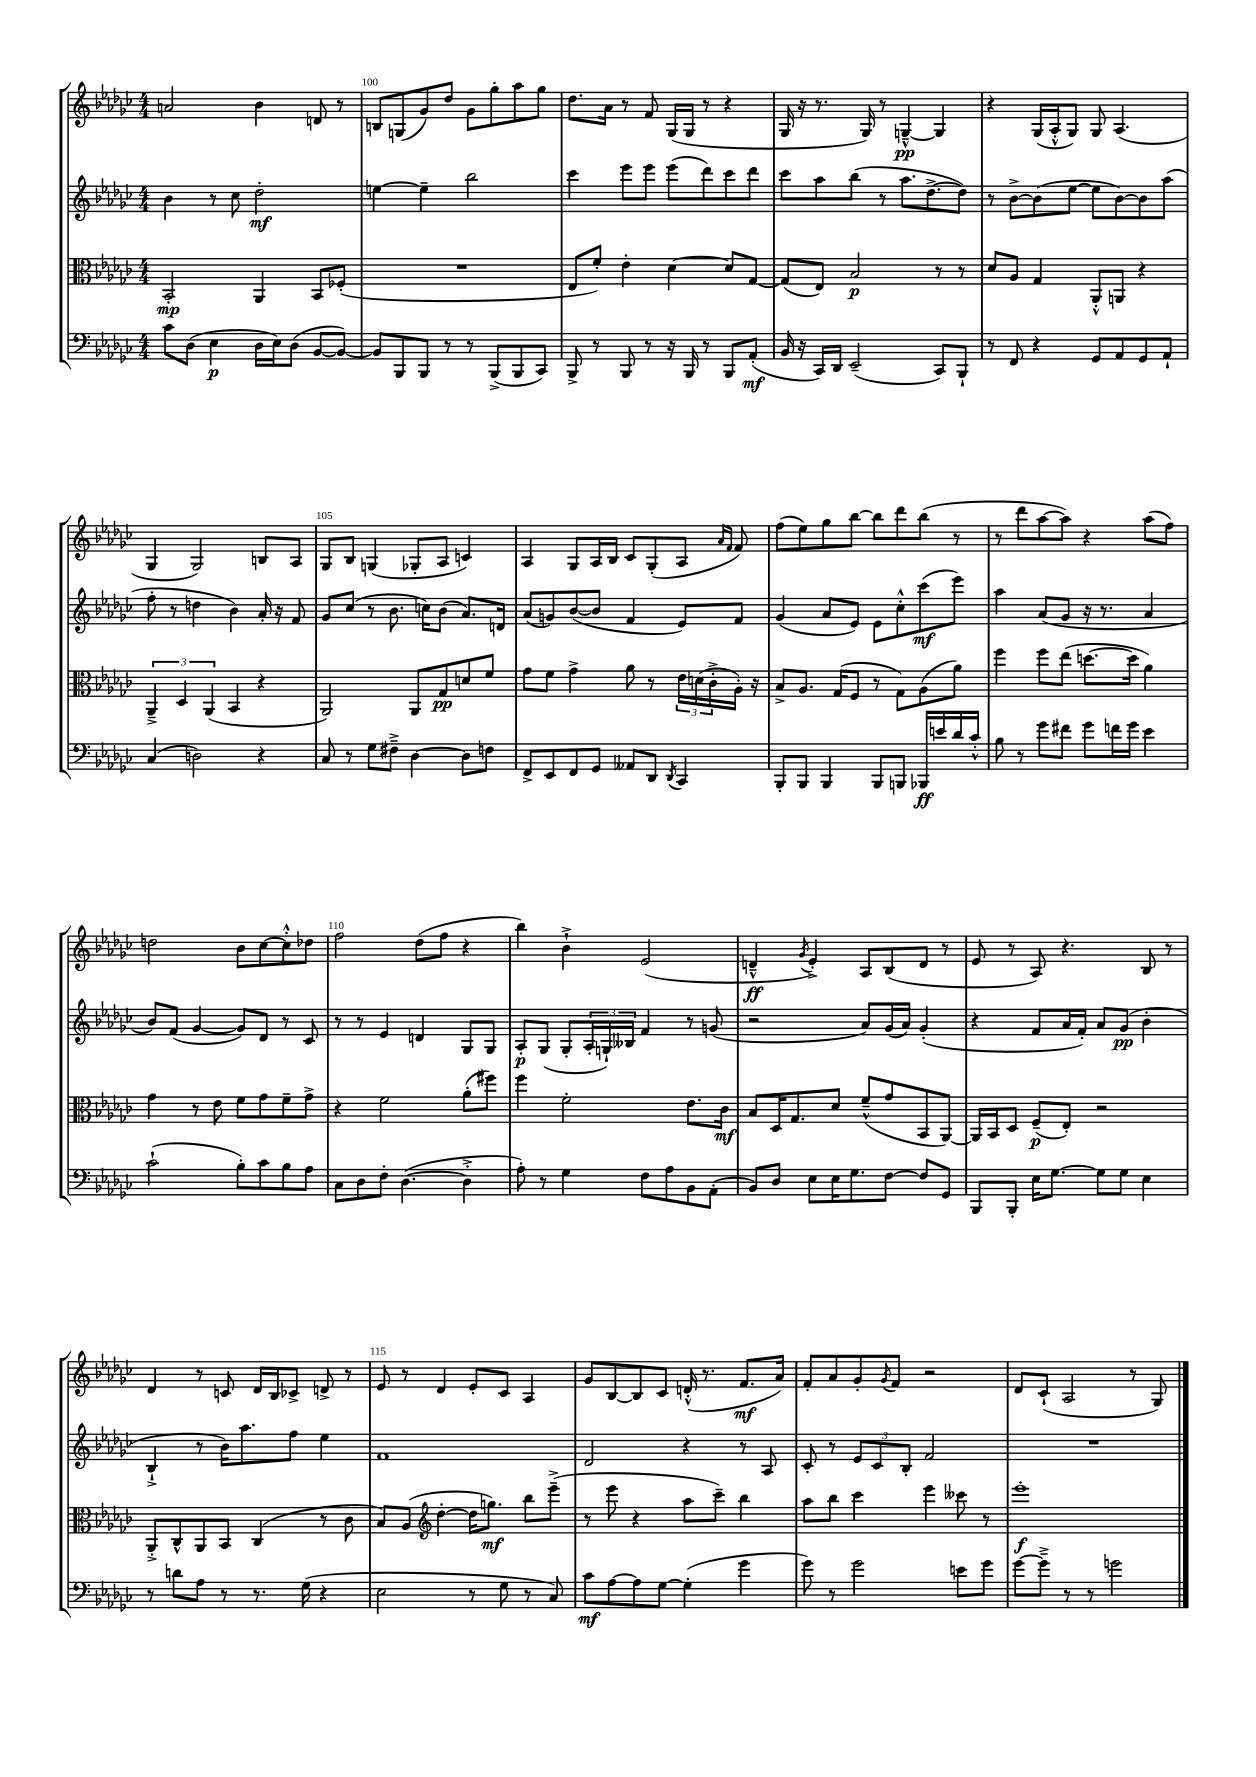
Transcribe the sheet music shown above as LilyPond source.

<<
\new StaffGroup <<
\new Staff = "s0" {
    \clef treble \key ges \major \numericTimeSignature \time 4/4
    a'2 bes'4 d'8 r8 |
    b8 g8( ges'8) des''8 ges'8 ges''8-. aes''8 ges''8 |
    des''8. aes'16 r8 f'8 ges16( ges16 r8 r4 |
    ges16 r16 r8. ges16) r8 g4~---^\pp g4 |
    r4 ges16( aes16-.-^ ges8) ges8 aes4.( |
    ges4 ges2) b8 aes8 |
    ges8 bes8 g4( ges8-. aes8 c'4) |
    aes4 ges8 aes16 bes16 ces'8 ges8-.( aes8 \grace { aes'16 f'16 } f'8) |
    f''8( ees''8) ges''8 bes''8~ bes''8 des'''8 bes''8( r8 |
    r8 des'''8 aes''8~ aes''8) r4 aes''8( f''8) |
    d''2 bes'8 ces''8~ ces''8-.-^ des''8 |
    f''2 des''8( f''8 r4 |
    bes''4) bes'4-!-> ees'2( |
    d'4---^\ff \acciaccatura { ges'8 } ees'4-.->) aes8 bes8( d'8 r8 |
    ees'8 r8 aes8) r4. bes8 r8 |
    des'4 r8 c'8 des'16 bes16 ces'8-> d'8-> r8 |
    ees'8 r8 des'4 ees'8-. ces'8 aes4 |
    ges'8 bes8~ bes8 ces'8 d'16-.-^( r8. f'8.\mf aes'16) |
    f'8-. aes'8 ges'8-. \acciaccatura { ges'8 } f'8 r2 |
    des'8 ces'8-!( aes2 r8 ges8) \bar "|." |
}
\new Staff = "s1" {
    \clef treble \key ges \major \numericTimeSignature \time 4/4
    bes'4 r8 ces''8 des''2-.\mf |
    e''4~ e''4-- bes''2 |
    ces'''4 ees'''8 ees'''8 ees'''8( des'''8) ces'''8 des'''8 |
    ces'''8 aes''8 bes''8( r8 aes''8. des''8.~-> des''8) |
    r8 bes'8~-> bes'8( ees''8~ ees''8 bes'8~) bes'8 aes''8( |
    f''8-. r8 d''4 bes'4) aes'16-. r16 f'8 |
    ges'8 ces''8( r8 bes'8. c''16) bes'8( aes'8.) d'16 |
    aes'8( g'8) bes'8~( bes'8 f'4 ees'8) f'8 |
    ges'4( aes'8 ees'8) ees'8 ces''8-.-^ ces'''8\mf( ees'''8) |
    aes''4 aes'8( ges'8 r16 r8. aes'4 |
    bes'8) f'8( ges'4~ ges'8) des'8 r8 ces'8 |
    r8 r8 ees'4 d'4 ges8 ges8 |
    aes8-.\p ges8( ges8-. \tuplet 3/2 { aes16-. g16-!) beses16 } f'4 r8 g'8( |
    r2 aes'8) ges'16( aes'16) ges'4-.( |
    r4 f'8 aes'16 f'16-.) aes'8 ges'8\pp( bes'4-. |
    bes4-!-> r8 bes'16) aes''8. f''8 ees''4 |
    f'1 |
    des'2 r4 r8 aes8 |
    ces'8-. r8 \tuplet 3/2 { ees'8 ces'8 bes8-. } f'2 |
    R1 \bar "|." |
}
\new Staff = "s2" {
    \clef alto \key ges \major \numericTimeSignature \time 4/4
    bes,2-.\mp aes,4 bes,8 fes8-.( |
    R1 |
    ees8 f'8-.) ees'4-. des'4~ des'8 ges8~ |
    ges8( ees8) bes2\p r8 r8 |
    des'8 aes8 ges4 aes,8-.-^ a,8 r4 |
    \tuplet 3/2 { aes,4---> des4 aes,4( } bes,4 r4 |
    aes,2) aes,8 ges8\pp d'8 f'8 |
    ges'8 f'8 ges'4-> aes'8 r8 \tuplet 3/2 { ees'16 d'16( ces'16-.-> } aes16-.) r16 |
    bes8-> aes8. ges16( f8 r8 ges8) aes8( aes'8) |
    f''4 f''8 ees''8( d''8.~ d''16 aes'4) |
    ges'4 r8 ees'8 f'8 ges'8 f'8-- ges'8-> |
    r4 f'2 aes'8-.( fis''8) |
    f''4 f'2-. ees'8. ces'16\mf |
    bes8 des16 ges8. des'8 f'8---^( ges'8 bes,8 aes,8~) |
    aes,16 bes,16 des8 f8--\p( ees8-.) r2 |
    aes,8-.-> ces8-^ aes,8 bes,8 ces4( r8 ces'8 |
    bes8) aes8( \clef treble des''4~-. des''16 g''8.\mf) bes''8 ees'''8--->( |
    r8 ees'''8 r4 aes''8 ces'''8--) bes''4 |
    aes''8 bes''8 ces'''4 ees'''4 ceses'''8 r8 |
    ees'''1-.\f \bar "|." |
}
\new Staff = "s3" {
    \clef bass \key ges \major \numericTimeSignature \time 4/4
    ces'8 des8( ees4\p des16 ees16) des8( bes,8~ bes,8~) |
    bes,8 bes,,8 bes,,8 r8 r8 bes,,8->( bes,,8 ces,8) |
    bes,,8-> r8 bes,,8 r8 r16 bes,,16 r8 bes,,8 aes,8-.\mf( |
    bes,16 r16 ces,16) des,16 ees,2--( ces,8) bes,,8-! |
    r8 f,8 r4 ges,8 aes,8 ges,8 aes,8-! |
    ces4( d2) r4 |
    ces8 r8 ges8 fis8---> des4~ des8 f8 |
    f,8-> ees,8 f,8 ges,8 aeses,8 des,8 \acciaccatura { des,8 } ces,4 |
    bes,,8-. bes,,8 bes,,4 bes,,8 b,,8 bes,,16\ff e'16 des'16 ces'16-.-^ |
    bes8 r8 ges'8 fis'8 ges'8 f'16 ges'16 ees'4 |
    ces'2-!( bes8-.) ces'8 bes8 aes8 |
    ces8 des8 f8-. des4.~( des4-.-> |
    aes8-.) r8 ges4 f8 aes8 bes,8 aes,8-.( |
    bes,8) des8 ees8 ees16 ges8. f8~ f8 ges,8 |
    bes,,8 bes,,8-. ees16 ges8.~ ges8 ges8 ees4 |
    r8 d'8 aes8 r8 r8. ges16( r4 |
    ees2 r8 ges8 r8 ces8) |
    ces'8\mf aes8~ aes8 ges8~ ges4-.( ges'4 |
    ges'8) r8 ges'2 e'8 ges'8 |
    ges'8~ ges'8---> r8 r8 g'2 \bar "|." |
}
>>
>>
\layout { \context { \Score currentBarNumber = #99 \override BarNumber.break-visibility = ##(#f #t #t) barNumberVisibility = #(every-nth-bar-number-visible 5) } }
